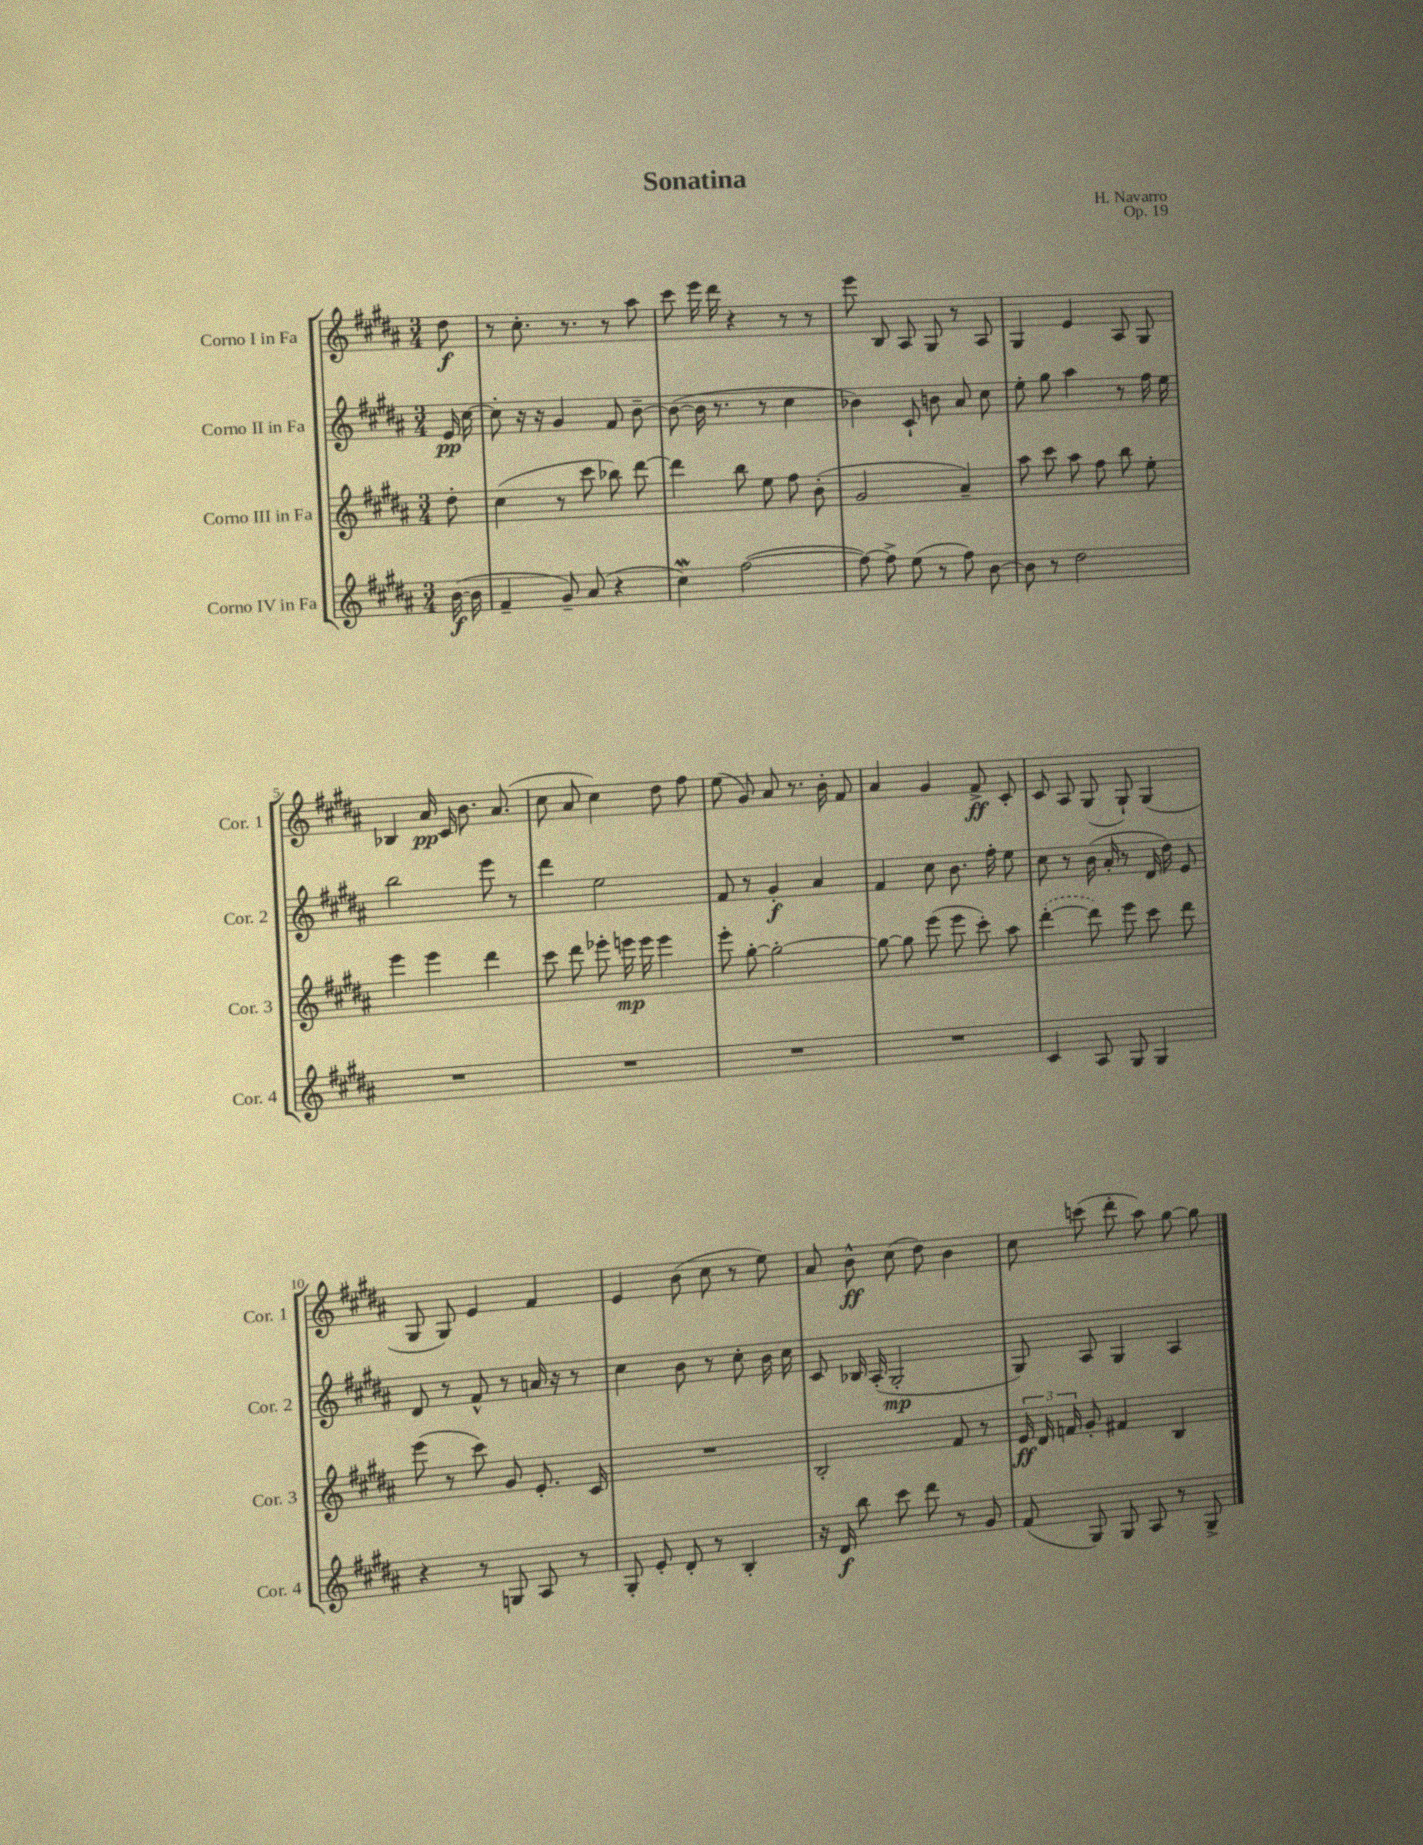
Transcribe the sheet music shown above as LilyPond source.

\header { title = "Sonatina" composer = "H. Navarro" opus = "Op. 19" }
<<
\new StaffGroup <<
\new Staff = "s0" \with { instrumentName = "Corno I in Fa" shortInstrumentName = "Cor. 1" } {
    \clef treble \key b \major \numericTimeSignature \time 3/4 \partial 8
    \autoBeamOff dis''8\f |
    r8 cis''8.-. r8. r8 ais''8 |
    cis'''8 e'''16 dis'''16 r4 r8 r8 |
    e'''8 b8 ais8 gis8 r8 ais8 |
    gis4 e'4 ais8 gis8 |
    bes4 ais'16\pp cis'16 b'8. ais'8.( |
    cis''8 ais'8 cis''4) dis''8 fis''8 |
    e''8( gis'8) ais'8 r8. b'16-. fis'8 |
    ais'4 gis'4 fis'8->\ff cis'8-. |
    cis'8 ais8 gis8( gis8-!) gis4( |
    gis8 gis8) e'4 fis'4 |
    e'4 b'8( cis''8 r8 e''8) |
    ais'8 b'8-^\ff cis''8( dis''8) b'4 |
    cis''8 c'''8( dis'''8-. ais''8) gis''8~ gis''8 \bar "|." |
}
\new Staff = "s1" \with { instrumentName = "Corno II in Fa" shortInstrumentName = "Cor. 2" } {
    \clef treble \key b \major \numericTimeSignature \time 3/4 \partial 8
    \autoBeamOff e'16\pp cis''16~ |
    cis''8-. r16 r16 gis'4 fis'8 b'8~-- |
    b'8~( b'16 r8. r8 cis''4 |
    bes'4) cis'8-! b'8 ais'8 cis''8 |
    e''8-. gis''8 ais''4 r8 fis''16 e''16 |
    b''2 e'''8 r8 |
    dis'''4 e''2 |
    fis'8 r8 gis'4-.\f ais'4 |
    fis'4 cis''8 b'8. fis''16-. e''8 |
    cis''8 r8 b'16( ais'16-. r8 dis'16 dis''16) e'8 |
    dis'8 r8 fis'8-^ r8 a'16 r16 r8 |
    cis''4 b'8 r8 cis''8-. b'16 cis''16 |
    cis'8 bes16 ais16-.( gis2-.\mp |
    gis8) ais8 gis4 ais4 \bar "|." |
}
\new Staff = "s2" \with { instrumentName = "Corno III in Fa" shortInstrumentName = "Cor. 3" } {
    \clef treble \key b \major \numericTimeSignature \time 3/4 \partial 8
    \autoBeamOff dis''8-. |
    cis''4( r8 cis'''8 bes''8) dis'''8~ |
    dis'''4 b''8 e''8 fis''8 b'8-.( |
    gis'2 ais'4--) |
    ais''8 cis'''8 ais''8 fis''8 b''8 e''8-. |
    e'''4 e'''4 dis'''4 |
    cis'''8 dis'''8 ees'''8-. e'''16\mp e'''16 e'''4 |
    e'''8-. gis''8~-. gis''2~-. |
    gis''8~ gis''8 e'''8( e'''8 cis'''8-.) ais''8 |
    \once \slurDashed dis'''4~-.( dis'''8) e'''8 cis'''8 dis'''8 |
    e'''8( r8 cis'''8) gis'8 e'8.-. cis'16 |
    R2. |
    b2-. fis'8 r8 |
    \tuplet 3/2 { e'16\ff dis'16 f'16 } gis'8-. fis'4 b4 \bar "|." |
}
\new Staff = "s3" \with { instrumentName = "Corno IV in Fa" shortInstrumentName = "Cor. 4" } {
    \clef treble \key b \major \numericTimeSignature \time 3/4 \partial 8
    \autoBeamOff b'16~\f( b'16 |
    fis'4-- gis'8--) ais'8( r4 |
    cis''4\mordent) fis''2~( |
    fis''8~) fis''8-> e''8( r8 fis''8) b'8~ |
    b'8 r8 dis''2 |
    R2. |
    R2. |
    R2. |
    R2. |
    cis'4 ais8 gis8 gis4 |
    r4 r8 g8 ais8 r8 |
    gis8-. e'8-. dis'8-. r8 b4-. |
    r16 dis'16\f b''8 cis'''8 dis'''8 r8 gis'8 |
    fis'8( gis8) gis8 ais8 r8 gis8-> \bar "|." |
}
>>
>>
